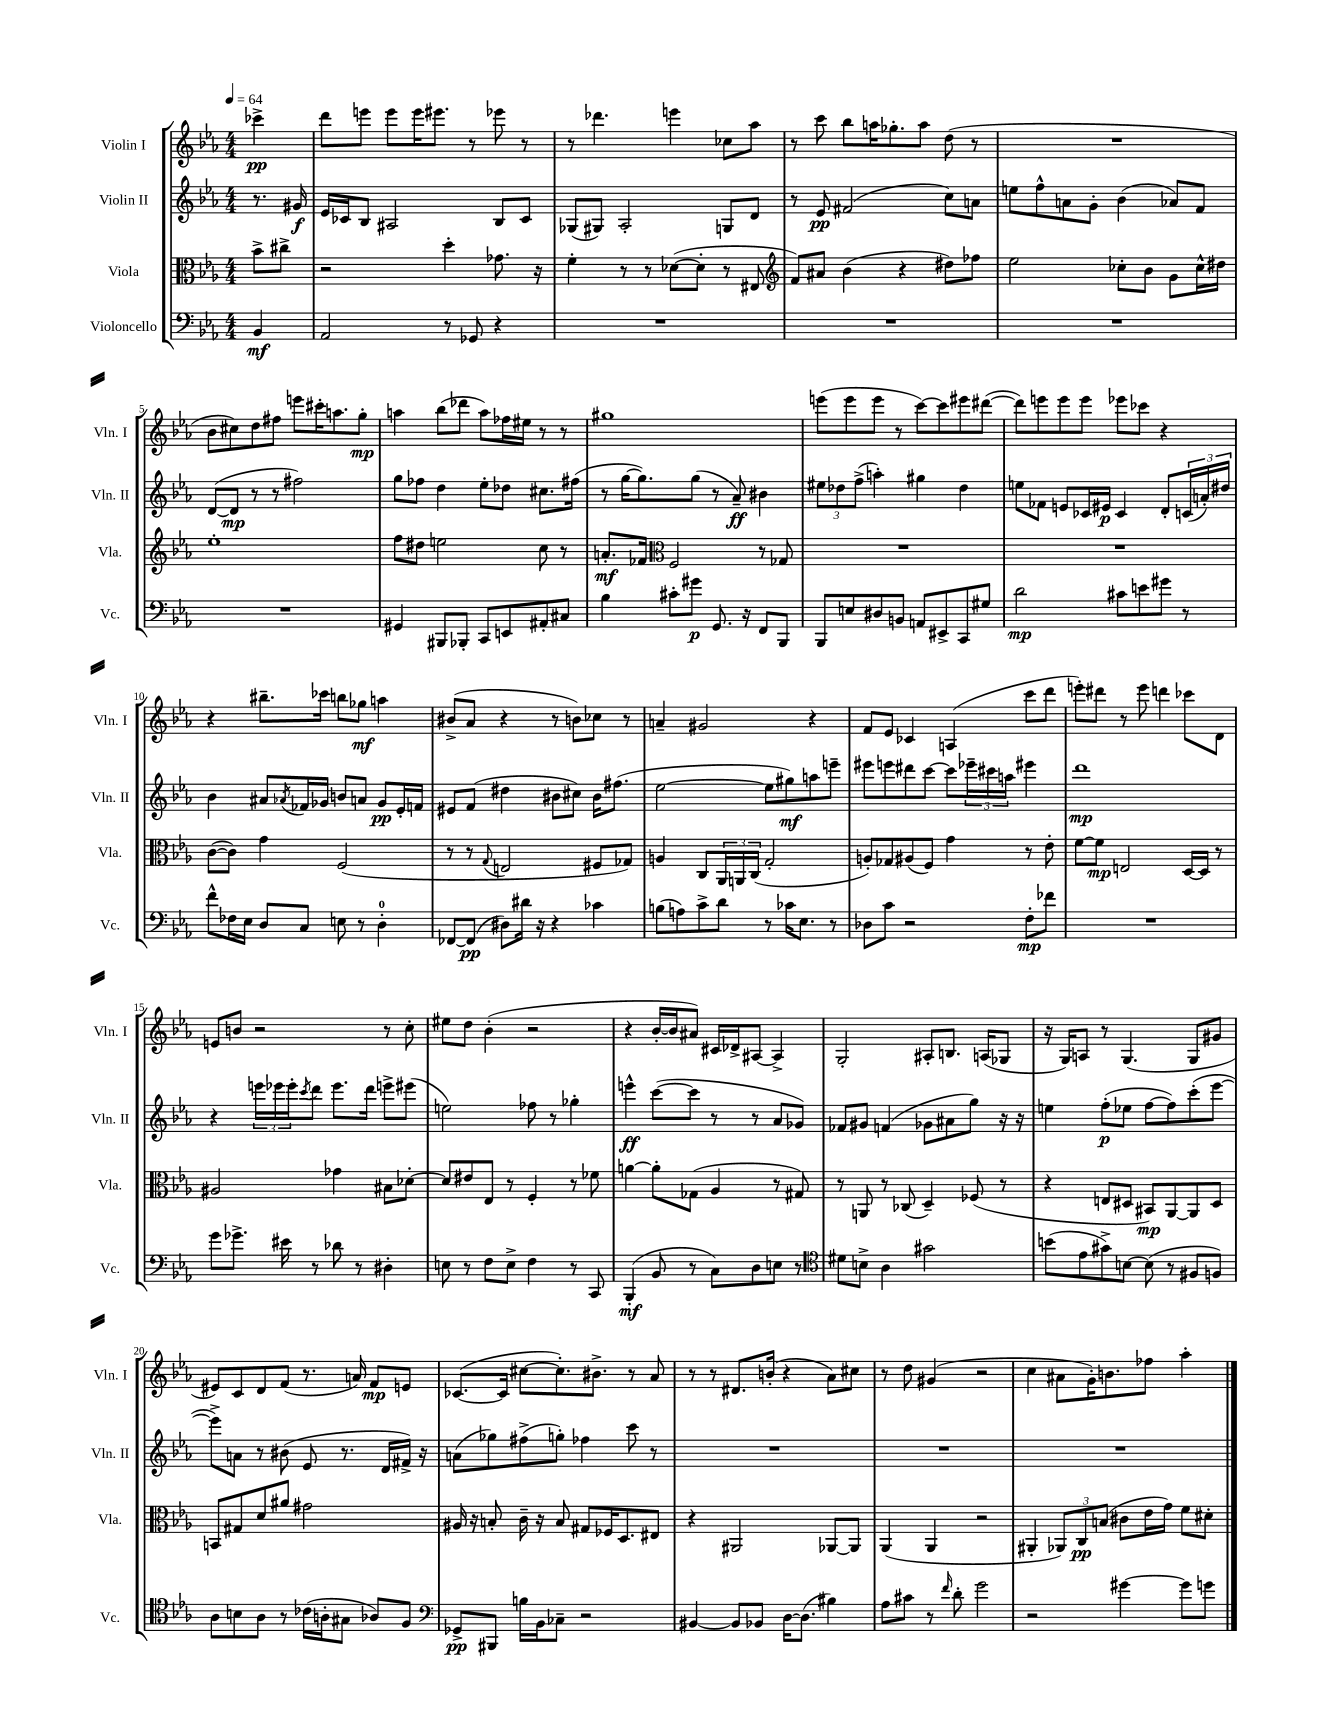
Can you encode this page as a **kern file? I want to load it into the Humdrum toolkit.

**kern	**kern	**kern	**kern
*staff4	*staff3	*staff2	*staff1
*clefF4	*clefC3	*clefG2	*clefG2
*k[b-e-a-]	*k[b-e-a-]	*k[b-e-a-]	*k[b-e-a-]
*M4/4	*M4/4	*M4/4	*M4/4
*MM64	*MM64	*MM64	*MM64
4BB-	8b-^	8.r	4ccc-^
.	8cc#^	.	.
.	.	16g#	.
=	=	=	=
2AA-	2r	16e-	8ddd
.	.	16c-	.
.	.	8B-	8eee
.	.	2A#	8eee
.	.	.	16eee
.	.	.	8.eee#
8r	4dd'	.	.
8GG-	.	.	8r
4r	8.g-	8B-	8eee-
.	.	8c-	8r
.	16r	.	.
=	=	=	=
1r	4f'	(8G-	8r
.	.	8G#)	4.ddd-
.	8r	2A-'	.
.	8r	.	.
.	([8d-	.	4eee
.	8d-']	.	.
.	8r	8G	8cc-
.	8E#	8d	8aa-
=	=	=	=
*	*clefG2	*	*
1r	8f)	8r	8r
.	8a#	8e-	8ccc
.	(4b-	(2f#	8bb-
.	.	.	16aa
.	.	.	8.gg-'
.	4r	.	.
.	.	.	8aa
.	8dd#)	8cc)	(8dd
.	8ff-	8a	8r
=	=	=	=
1r	2ee-	8ee	1r
.	.	8ff^^	.
.	.	8a	.
.	.	8g'	.
.	8cc-'	(4b-	.
.	8b-	.	.
.	8g	8a-)	.
.	16cc-^^	8f	.
.	16dd#	.	.
=	=	=	=
1r	1ee-'	([8d	8b-
.	.	8d]	8cc#)
.	.	8r	8dd
.	.	8r	8ff#
.	.	2ff#)	8eee
.	.	.	16ccc#'
.	.	.	8.aa
.	.	.	8gg'
=	=	=	=
4GG#	8ff	8gg	4aa
.	8dd#	8ff-	.
8BBB#	2ee	4dd	(8bb-
8BBB-'	.	.	8ddd-
8CC	.	8ee-'	8aa)
8EE	.	8dd-	16ff-
.	.	.	16ee#
8AA#'	8cc	8.cc#	8r
8C#	8r	.	8r
.	.	(16ff#	.
=	=	=	=
4B-	8.a'	8r	1gg#
.	.	[16gg	.
.	16f-	8.gg])	.
*	*clefC3	*	*
8c#'	2F	.	.
8g#	.	(8gg	.
8.GG	.	8r	.
.	.	8a-~)	.
16r	.	.	.
8FF	8r	4b#	.
8BBB-	8G-	.	.
=	=	=	=
8BBB-	1r	12ee#	(8eee
.	.	12dd-	.
8E	.	.	8eee
.	.	(12ff^	.
8D#	.	4aa')	8eee
8BB	.	.	8r
8AA	.	4gg#	[8ccc)
8EE#^	.	.	8ccc]
8CC	.	4dd-	8eee#
8G#	.	.	([8ddd#
=	=	=	=
2d	1r	8ee	8ddd#])
.	.	8f-	8eee
.	.	8e	8eee
.	.	16c-	8eee
.	.	16e#	.
8c#	.	4c-	8eee-
8e	.	.	8ccc-
8g#	.	8d'	4r
8r	.	(24c	.
.	.	24a')	.
.	.	24dd#	.
=	=	=	=
8f^^	([8c	4b-	4r
16F-	8c])	.	.
16E-	.	.	.
8D	4g	8a#	8.bb#~
.	.	8qa-	.
8C	.	16f-	.
.	.	16g-	16ccc-
8E	(2F	8b	8bb
8r	.	8a	8gg-
4D'	.	8g-	4aa
.	.	16e-'	.
.	.	16f	.
=	=	=	=
[8FF-	8r	8e#	(8b#^
(8FF-]	8r	(8f	8a-
.	8qqG	.	.
8D#)	2E	4dd#	4r
16d#	.	.	.
16r	.	.	.
4r	.	8b#	8r
.	.	8cc#)	8b)
4c-	8F#	16b#	8cc-
.	.	(8.ff#	.
.	8G-)	.	8r
=	=	=	=
(8B	4A	[2ee-	4a~
8A)	.	.	.
8c^	8C	.	2g#
8d	24AA-	.	.
.	24AA	.	.
.	(24C	.	.
8r	2G'	8ee-]	.
16c-	.	8gg#)	.
8.E-	.	.	.
.	.	8aa	4r
8r	.	8eee~	.
=	=	=	=
8D-	8A')	8eee#	8f
8c	8G-	8eee	8e-
2r	(8A#	8ddd#	4c-
.	8F)	[8ccc	.
.	4g	8ccc]	(4A
.	.	24eee-~	.
.	.	24ccc#	.
.	.	24aa	.
8F'	8r	4eee#	8ccc
8f-	8e-'	.	8ddd
=	=	=	=
1r	[8f	1ddd	8eee')
.	8f]	.	8ddd#
.	2E	.	8r
.	.	.	8eee
.	.	.	4ddd
.	[16D	.	8ccc-
.	16D]	.	.
.	8r	.	8d
=	=	=	=
8g	2A#	4r	8e
8.g-^	.	.	8b
.	.	24eee	2r
.	.	24eee-	.
16e#	.	.	.
.	.	24eee-'	.
.	.	8qccc	.
8r	.	8ddd	.
8d-	4g-	8.eee-	.
8r	.	.	.
.	.	16ddd	.
4D#'	8B#	8eee^	8r
.	[8d-'	(8eee#	8cc'
=	=	=	=
8E	8d-]	2ee)	8ee#
8r	8e#	.	8dd
8F	8E-	.	(4b-'
8E^	8r	.	.
4F	4F'	8ff-	2r
.	.	8r	.
8r	8r	4gg-'	.
8CC	8f-	.	.
=	=	=	=
(4BBB-'	[4a	4eee^^	4r
8BB-	8a']	([8ccc	[16b-'
.	.	.	16b-]
8r	(8G-	8ccc]	8a#)
8C)	4A-	8r	16c#
.	.	.	16d-^
8D	.	8r	[8A#
8E	8r	8a-	4A#^]
8r	8G#)	8g-)	.
=	=	=	=
*clefC4	*	*	*
8d#	8r	8f-	2G'
8B^	8AA	8g#	.
4A-	8r	(4f	.
.	(8C-	.	.
2g#	4D~)	8g-	8A#'
.	.	8a#	8.B
.	(8F-	8gg)	.
.	.	.	(16A
.	8r	16r	8G-
.	.	16r	.
=	=	=	=
(8b	4r	4ee	16r
.	.	.	16G)
8e-	.	.	8A
8g#^)	8E	(8ff'	8r
[8B	8D#	8ee-	(4.G
(8B]	8BB#)	[8ff	.
8r	[8AA-	8ff])	.
8F#	8AA-]	(8ccc'	8G
8F)	8D#	[8eee-	8g#
=	=	=	=
8A-	8BB	8eee-^])	8e#)
8B	8G#	8a	8c
8A-	8d	8r	8d
8r	8a#	(8b#	(8f
(16c-	2g#	8e-	8.r
16A'	.	.	.
8G#	.	8.r	.
.	.	.	16a)
8A-)	.	.	8f
.	.	16d	.
8F	.	16f#^)	8e
.	.	16r	.
=	=	=	=
*clefF4	*	*	*
8GG-^	16A#	(8a	([8.c-
.	16r	.	.
8BBB#	8B'	8gg-)	.
.	.	.	16c-]
16B	16c~	(8ff#^	[8cc#
16BB-	16r	.	.
8C-~	8B	8gg')	8.cc#'])
2r	8G#	4ff-	.
.	.	.	8.b#^
.	16F-	.	.
.	8.D	.	.
.	.	8ccc	8r
.	8E#	8r	8a-
=	=	=	=
[4BB#	4r	1r	8r
.	.	.	8r
8BB#]	2AA#	.	8.d#
8BB-	.	.	.
.	.	.	(16b'
[16D	.	.	4r
(8.D]	.	.	.
4B#)	[8AA-	.	8a-)
.	8AA-]	.	8cc#
=	=	=	=
8A-	(4AA-	1r	8r
8c#	.	.	8dd
8r	4AA-	.	(4g#
16qqf	.	.	.
8d'	.	.	.
2g	2r	.	2r
=	=	=	=
2r	4AA#'	1r	4cc
.	12AA-)	.	8a#
.	12C	.	.
.	.	.	16g')
.	(12B	.	.
.	.	.	8.b
[4g#	8c#	.	.
.	16e-	.	8ff-
.	16g)	.	.
8g#]	8f	.	4aa-'
8g	8d#'	.	.
==	==	==	==
*-	*-	*-	*-
